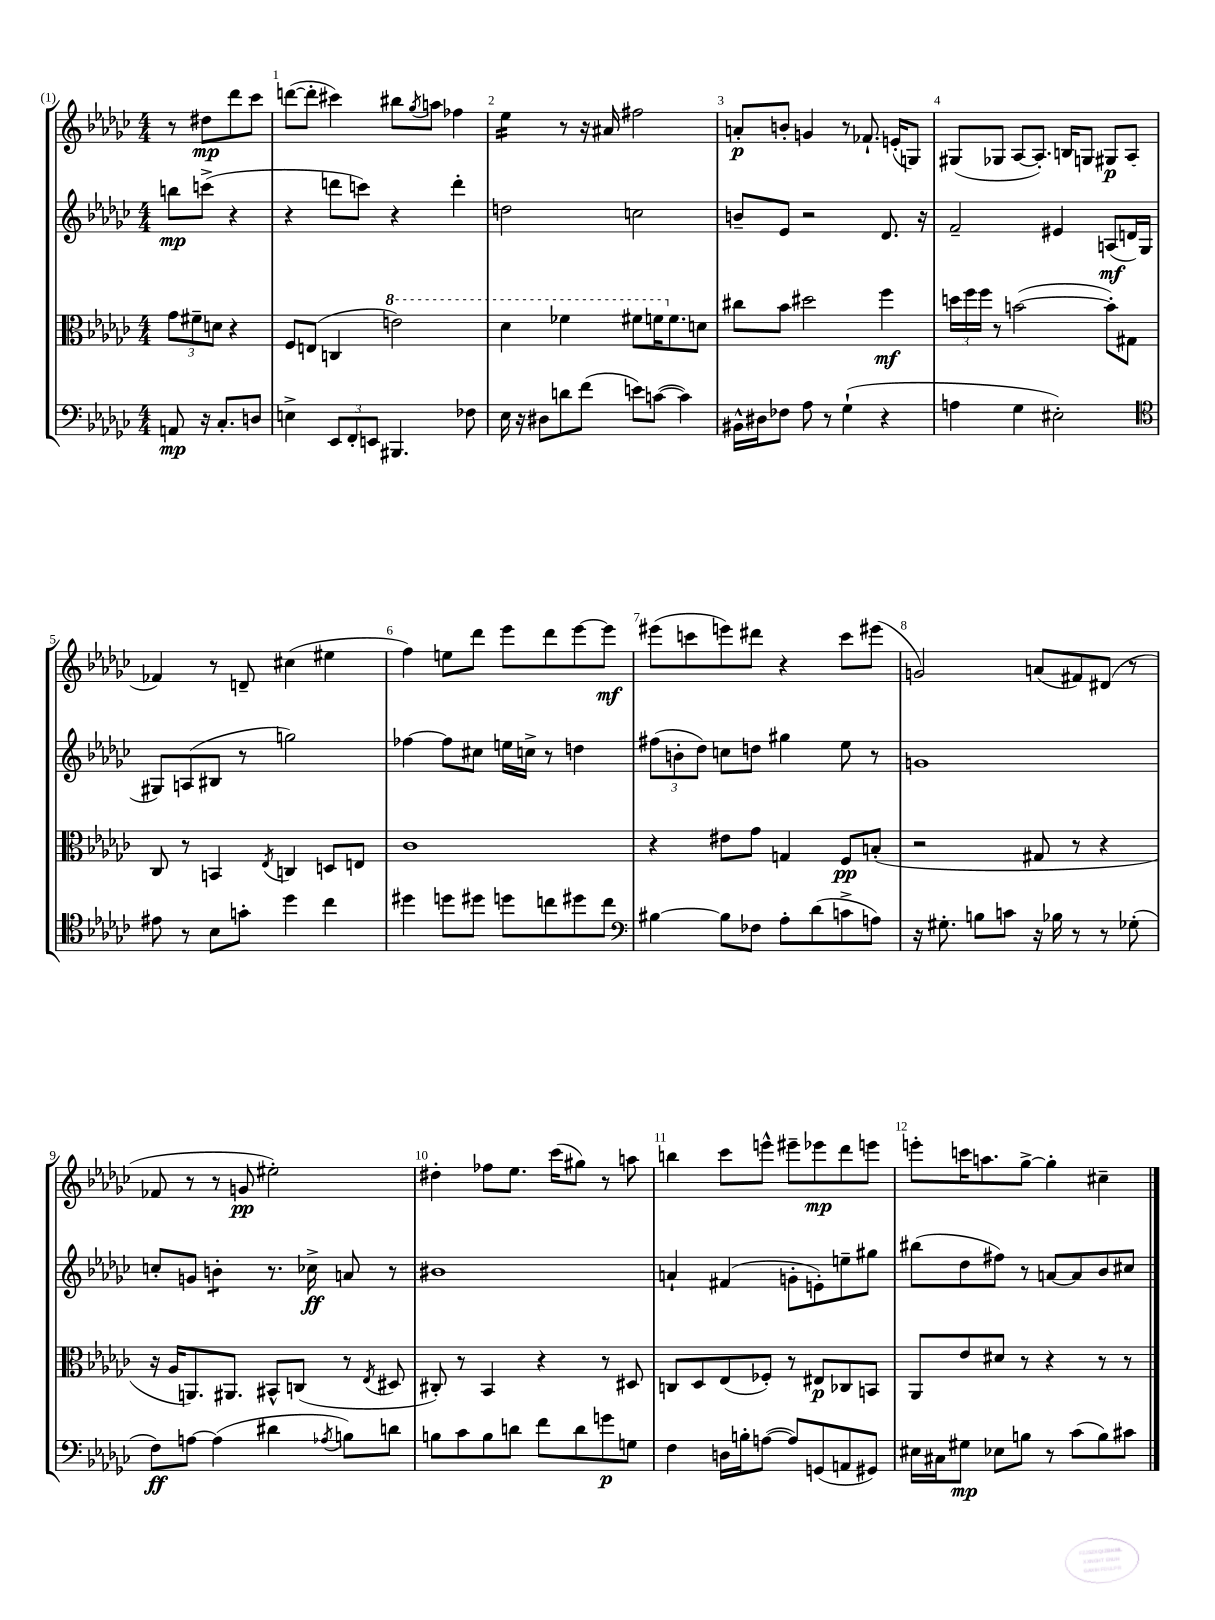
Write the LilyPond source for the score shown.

<<
\new StaffGroup <<
\new Staff = "s0" {
    \clef treble \key ges \major \numericTimeSignature \time 4/4 \partial 2
    r8 dis''8\mp des'''8 ces'''8 |
    d'''8~( d'''8-. cis'''4) bis''8 \acciaccatura { ges''8 } a''8 fes''4 |
    ees''4:16 r8 r16 ais'16 fis''2 |
    a'8-.\p b'8-. g'4 r8 fes'8.-! e'16-.( g8) |
    gis8( ges8 aes8~ aes8.-.) b16 g8 gis8\p aes8( |
    fes'4) r8 d'8-- cis''4( eis''4 |
    f''4) e''8 des'''8 ees'''8 des'''8 ees'''8~ ees'''8\mf |
    eis'''8( c'''8 e'''8) dis'''8 r4 c'''8 eis'''8( |
    g'2) a'8( fis'8) dis'8( r8 |
    fes'8 r8 r8 g'8\pp eis''2-.) |
    dis''4-. fes''8 ees''8. ces'''16( gis''8) r8 a''8 |
    b''4 ces'''8 e'''8-^ eis'''8-- ees'''8\mp des'''8 e'''8 |
    e'''8-. c'''16 a''8. ges''8~-> ges''4-. cis''4-- \bar "|." |
}
\new Staff = "s1" {
    \clef treble \key ges \major \numericTimeSignature \time 4/4 \partial 2
    b''8\mp c'''8->( r4 |
    r4 d'''8 c'''8) r4 d'''4-. |
    d''2 c''2 |
    b'8-- ees'8 r2 des'8. r16 |
    f'2-- eis'4 a8\mf( d'16 ges16 |
    gis8) a8( bis8 r8 g''2) |
    fes''4~ fes''8 cis''8 e''16 c''16-> r8 d''4 |
    \tuplet 3/2 { fis''8( b'8-. des''8) } c''8 d''8 gis''4 ees''8 r8 |
    g'1 |
    c''8-. g'8 b'4:8-. r8. ces''16->\ff a'8 r8 |
    bis'1 |
    a'4-! fis'4( g'8-. e'8-.) e''8-- gis''8 |
    bis''8( des''8 fis''8) r8 a'8~ a'8 bes'8 cis''8 \bar "|." |
}
\new Staff = "s2" {
    \clef alto \key ges \major \numericTimeSignature \time 4/4 \partial 2
    \tuplet 3/2 { ges'8 fis'8-- d'8 } r4 |
    f8 e8( c4 \ottava #1 e''2) |
    des''4 fes''4 fis''8 f''16 \ottava #0 f'8. d'8 |
    cis''8 bes'8 dis''2 f''4\mf |
    \tuplet 3/2 { d''16 f''16 f''16 } r8 b'2~( b'8-.) gis8 |
    ces8 r8 b,4 \acciaccatura { ees8 } c4 d8 e8 |
    ces'1 |
    r4 eis'8 ges'8 g4 f8\pp b8-.( |
    r2 gis8 r8 r4 |
    r16 aes16 a,8.) ais,8. bis,8-^ c8( r8 \acciaccatura { ees8 } dis8 |
    cis8-.) r8 bes,4 r4 r8 dis8 |
    c8 des8 ees8( fes8-.) r8 eis8\p ces8 b,8 |
    aes,8 ees'8 dis'8 r8 r4 r8 r8 \bar "|." |
}
\new Staff = "s3" {
    \clef bass \key ges \major \numericTimeSignature \time 4/4 \partial 2
    a,8\mp r16 ces8.-. d8 |
    e4-> \tuplet 3/2 { ees,8 f,8-. e,8 } bis,,4. fes8 |
    ees16 r16 dis8 d'8 f'8( e'8) c'8~( c'4) |
    bis,16-^ dis16 fes8 aes8 r8 ges4-!( r4 |
    a4 ges4 eis2-.) |
    \clef tenor eis'8 r8 bes8 g'8-. des''4 ces''4 |
    dis''4 d''8 dis''8 d''8 c''8 dis''8 c''8 |
    \clef bass bis4~ bis8 fes8 aes8-. des'8( c'8-> a8) |
    r16 gis8.-. b8 c'8 r16 bes16 r8 r8 ges8-.( |
    f8\ff) a8~ a4( dis'4 \acciaccatura { aes8 } b8) d'8 |
    b8 ces'8 b8 d'8 f'8 d'8 g'8\p g8 |
    f4 d16 b16-. a8~( a8) g,8( a,8 gis,8) |
    eis16 cis16 gis8\mp ees8 b8 r8 ces'8( b8) cis'8 \bar "|." |
}
>>
>>
\layout { \context { \Score \override BarNumber.break-visibility = ##(#f #t #t) barNumberVisibility = #all-bar-numbers-visible } }
